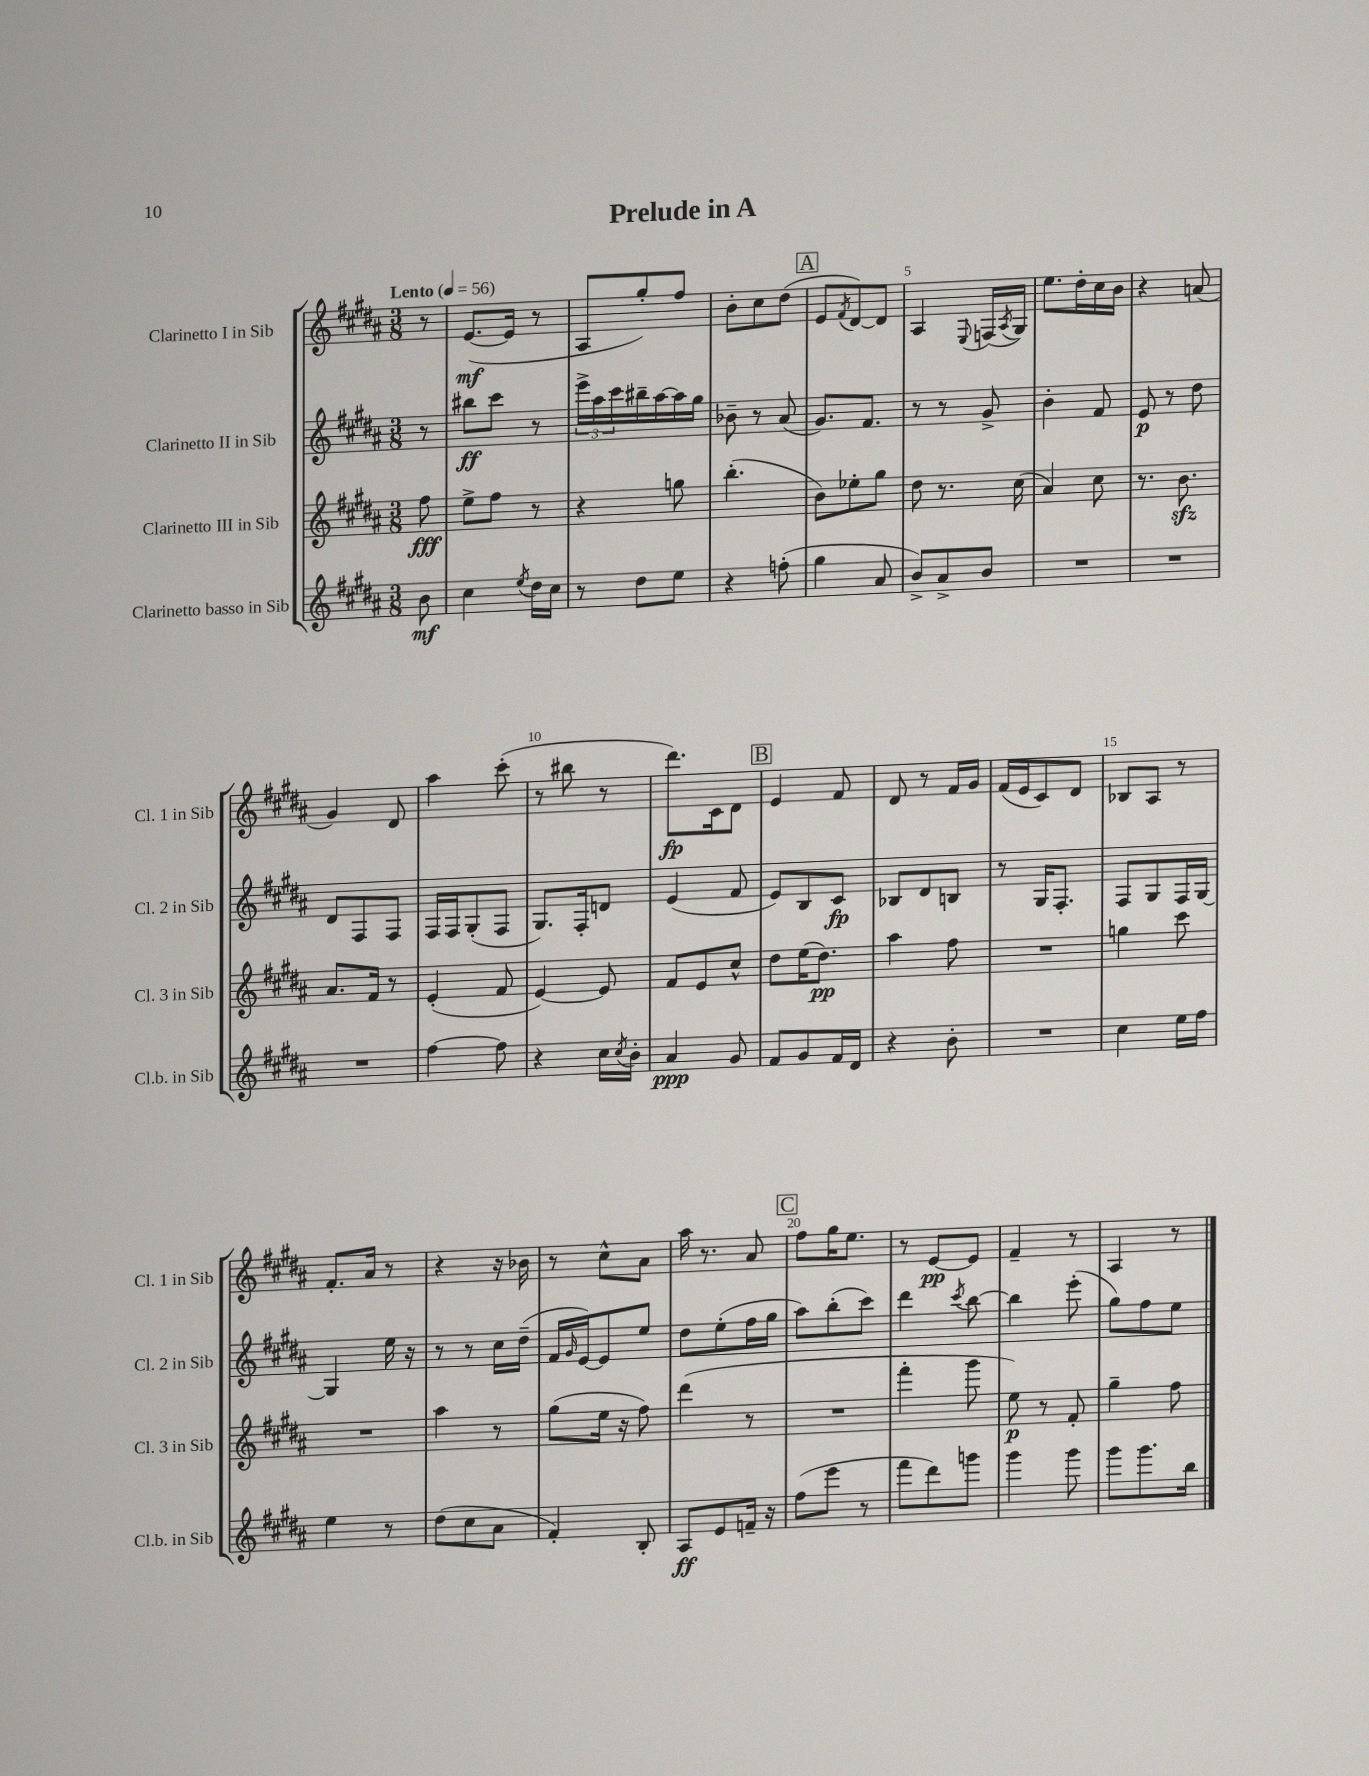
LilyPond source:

\header { title = "Prelude in A" }
<<
\new StaffGroup <<
\new Staff = "s0" \with { instrumentName = "Clarinetto I in Sib" shortInstrumentName = "Cl. 1 in Sib" } {
    \clef treble \key b \major \numericTimeSignature \time 3/8 \partial 8 \tempo "Lento" 4 = 56
    r8 |
    e'8.~\mf( e'16 r8 |
    ais8 gis''8-.) fis''8 |
    b'8-. cis''8 dis''8( |
    \mark \markup { \box "A" } e'8 \acciaccatura { fis'8 } dis'8~) dis'8 |
    ais4 \appoggiatura { e8 } f16( \acciaccatura { ais8 } gis16) |
    e''8. dis''16-. cis''16 b'16 |
    r4 a'8( |
    gis'4) dis'8 |
    ais''4 cis'''8-.( |
    r8 bis''8 r8 |
    dis'''8.\fp) cis'16 dis'8 |
    \mark \markup { \box "B" } e'4 fis'8 |
    dis'8 r8 fis'16 gis'16 |
    fis'16( e'16 cis'8) dis'8 |
    bes8 ais8 r8 |
    fis'8.-. ais'16 r8 |
    r4 r16 bes'16 |
    r8 cis''8-^ ais'8 |
    ais''16 r8. ais'8 |
    \mark \markup { \box "C" } fis''8 gis''16 e''8. |
    r8 e'8~\pp e'8 |
    fis'4-- r8 |
    ais4 r8 \bar "|." |
}
\new Staff = "s1" \with { instrumentName = "Clarinetto II in Sib" shortInstrumentName = "Cl. 2 in Sib" } {
    \clef treble \key b \major \numericTimeSignature \time 3/8 \partial 8
    r8 |
    bis''8\ff cis'''8 r8 |
    \tuplet 3/2 { e'''16-> ais''16 cis'''16 } bis''16-- ais''16~ ais''16 gis''16 |
    bes'8-- r8 ais'8( |
    \mark \markup { \box "A" } gis'8.) fis'8. |
    r8 r8 gis'8-> |
    b'4-. fis'8 |
    e'8\p r8 dis''8 |
    dis'8 fis8 fis8 |
    fis16 fis16 gis8-.( fis8 |
    gis8.) fis16-. d'8 |
    e'4( fis'8 |
    \mark \markup { \box "B" } e'8) b8 cis'8\fp |
    bes8 dis'8 b8 |
    r8 gis16 fis8.-. |
    fis8 gis8 fis16 gis16~ |
    gis4 e''16 r16 |
    r8 r8 cis''16 dis''16--( |
    fis'16 \grace { gis'16 } e'16~) e'8 e''8 |
    dis''8 e''8-.( fis''16 gis''16 |
    \mark \markup { \box "C" } ais''8) b''8-.( cis'''8) |
    dis'''4 \acciaccatura { cis'''8 } b''8~ |
    b''4 e'''8-.( |
    gis''8) fis''8 e''8 \bar "|." |
}
\new Staff = "s2" \with { instrumentName = "Clarinetto III in Sib" shortInstrumentName = "Cl. 3 in Sib" } {
    \clef treble \key b \major \numericTimeSignature \time 3/8 \partial 8
    fis''8\fff |
    e''8-> fis''8 r8 |
    r4 g''8 |
    b''4.-.( |
    \mark \markup { \box "A" } b'8) ees''8-. gis''8 |
    dis''8 r8. cis''16( |
    ais'4) cis''8 |
    r8. b'8.\sfz |
    ais'8. fis'16 r8 |
    e'4-.( fis'8 |
    e'4~) e'8 |
    fis'8 e'8 cis''8-^ |
    \mark \markup { \box "B" } dis''8 e''16( dis''8.\pp) |
    ais''4 fis''8 |
    R4. |
    g''4 cis'''8 |
    R4. |
    ais''4 r8 |
    gis''8( e''16 r16 fis''8) |
    dis'''4( r8 |
    \mark \markup { \box "C" } R4. |
    fis'''4-. gis'''8 |
    e''8\p) r8 fis'8-. |
    gis''4-- fis''8 \bar "|." |
}
\new Staff = "s3" \with { instrumentName = "Clarinetto basso in Sib" shortInstrumentName = "Cl.b. in Sib" } {
    \clef treble \key b \major \numericTimeSignature \time 3/8 \partial 8
    b'8\mf |
    cis''4 \acciaccatura { e''8 } dis''16 cis''16 |
    r8 dis''8 e''8 |
    r4 f''8-.( |
    \mark \markup { \box "A" } gis''4 ais'8 |
    b'8->) ais'8-> b'8 |
    R4. |
    R4. |
    R4. |
    fis''4~ fis''8 |
    r4 cis''16 \acciaccatura { cis''8 } b'16-. |
    ais'4\ppp gis'8 |
    \mark \markup { \box "B" } fis'8 gis'8 fis'16 dis'16 |
    r4 b'8-. |
    R4. |
    cis''4 e''16 fis''16 |
    e''4 r8 |
    dis''8( cis''8 ais'8 |
    fis'4-.) b8-. |
    ais8\ff e'8 f'16-- r16 |
    \mark \markup { \box "C" } fis''8( e'''8 r8 |
    fis'''8 dis'''8) g'''8 |
    gis'''4 gis'''8 |
    gis'''8 gis'''8. b''16 \bar "|." |
}
>>
>>
\layout { \context { \Score \override BarNumber.break-visibility = ##(#f #t #t) barNumberVisibility = #(every-nth-bar-number-visible 5) } }
